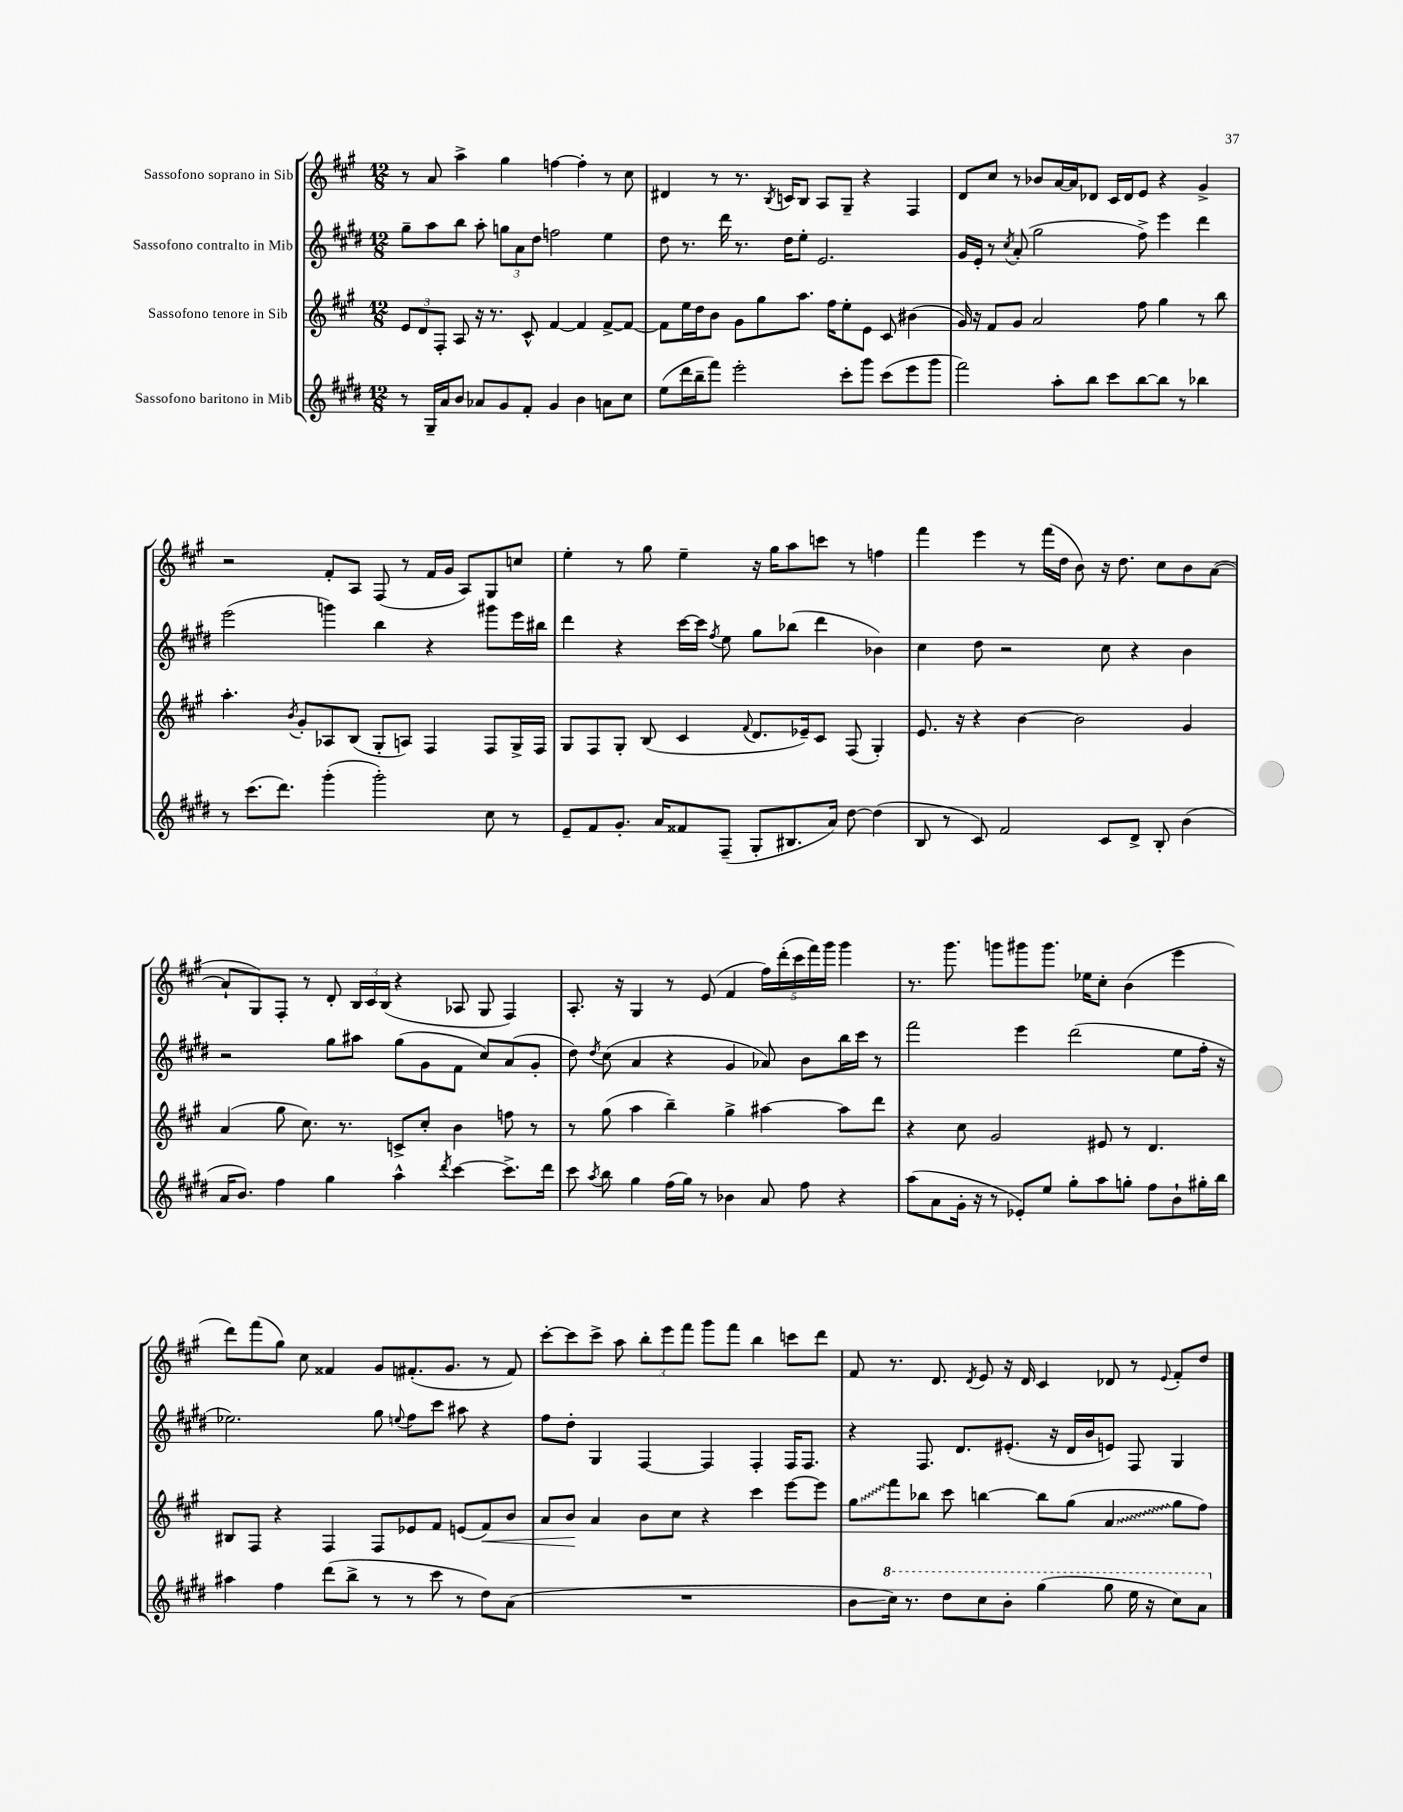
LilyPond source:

<<
\new StaffGroup <<
\new Staff = "s0" \with { instrumentName = "Sassofono soprano in Sib" } {
    \clef treble \key a \major \numericTimeSignature \time 12/8
    \autoBeamOff r8 a'8 a''4-> gis''4 f''4~ f''4-. r8 cis''8 |
    dis'4 r8 r8. \acciaccatura { b8 } c'16[ b8] a8[ gis8]-- r4 fis4 |
    d'8[ cis''8] r8 bes'8[ a'16~ a'16 des'8] cis'16[ des'16 e'8] r4 gis'4-> |
    r2 fis'8[-. a8] fis8( r8 fis'16[ gis'16] a8[) gis8 c''8] |
    e''4-. r8 gis''8 e''4-- r16 gis''16[ a''8 c'''8] r8 f''4 |
    fis'''4 e'''4 r8 fis'''16[( d''16] b'8) r16 d''8. cis''8[ b'8 a'8]~( |
    a'8[-! gis8) fis8]-. r8 d'8-. \tuplet 3/2 { b16[ cis'16 b16]( } r4 aes8 gis8 fis4) |
    a8.-. r16 gis4 r8 e'8( fis'4 \tuplet 5/4 { fis''16[) d'''16-.( cis'''16 fis'''16) gis'''16] } gis'''4 |
    r8. gis'''8. g'''8[ gis'''8 gis'''8.] ees''16[ cis''8]-. b'4( e'''4 |
    d'''8[) fis'''8( gis''8]) cis''8 fisis'4 gis'8[ fis'8.-.( gis'8.] r8 fis'8) |
    cis'''8[~-. cis'''8 cis'''8]-> a''8 \tuplet 3/2 { b''8[-. e'''8 fis'''8] } gis'''8[ fis'''8] b''4 c'''8[ d'''8] |
    fis'8 r8. d'8. \acciaccatura { d'8 } e'8 r16 d'16 cis'4 des'8 r8 \appoggiatura { e'8 } fis'8[-. d''8] \bar "|." |
}
\new Staff = "s1" \with { instrumentName = "Sassofono contralto in Mib" } {
    \clef treble \key e \major \numericTimeSignature \time 12/8
    \autoBeamOff gis''8[-- a''8 b''8] a''8-. \tuplet 3/2 { g''8[ a'8 dis''8] } f''2 e''4 |
    dis''8 r8. dis'''16 r8. dis''16[ e''8]-. e'2. |
    gis'16[ e'16]-. r8 \acciaccatura { cis''8 } a'8-.( gis''2 fis''8->) e'''4 dis'''4 |
    e'''2( g'''4) b''4 r4 gis'''8[ e'''16 bis''16] |
    dis'''4 r4 cis'''16[~ cis'''16] \acciaccatura { fis''8 } e''8 gis''8[ bes''8]( dis'''4 bes'4) |
    cis''4 dis''8 r2 cis''8 r4 b'4 |
    r2 gis''8[ ais''8] gis''8[( gis'8 fis'8] cis''8[) a'8( gis'8]-. |
    dis''8) \acciaccatura { dis''8 } cis''8( a'4 r4 gis'4 aes'8) b'8[ b''16 cis'''16] r8 |
    fis'''2 e'''4 dis'''2( e''8[ fis''16]-. r16 |
    ees''2.) gis''8 \appoggiatura { e''8 } fis''8[ cis'''8] ais''8 r4 |
    fis''8[ dis''8]-. gis4 fis4~ fis4 fis4-. fis16[ fis8.] |
    r4 fis8. dis'8.[ eis'8.]-.( r16 dis'16[ b'16 e'8]) fis8 gis4 \bar "|." |
}
\new Staff = "s2" \with { instrumentName = "Sassofono tenore in Sib" } {
    \clef treble \key a \major \numericTimeSignature \time 12/8
    \autoBeamOff \tuplet 3/2 { e'8[ d'8 fis8]-. } a8 r16 r8. cis'8-^ fis'4~ fis'4 fis'8[~-> fis'8]~ |
    fis'8[ e''16 d''16 b'8] gis'8[ gis''8 a''8.] fis''16[ e''8-. e'8] cis'8 bis'4( |
    gis'16) r16 fis'8[ gis'8] a'2 fis''8 gis''4 r8 b''8 |
    a''4.-. \acciaccatura { b'8 } gis'8[-. aes8 b8]( gis8[-. a8]) fis4 fis8[ gis16-> fis16] |
    gis8[ fis8 gis8]-. b8( cis'4 \appoggiatura { fis'8 } d'8.[ ees'16--) cis'8] fis8( gis4-.) |
    e'8. r16 r4 b'4~ b'2 gis'4 |
    a'4( gis''8 cis''8.) r8. c'8[-> cis''8]-. b'4 f''8 r8 |
    r8 gis''8( a''4 b''4--) gis''4-> ais''4~ ais''8[ d'''8] |
    r4 cis''8 gis'2 eis'8 r8 d'4. |
    bis8[ fis8] r4 fis4 fis8[ ees'8 fis'8] e'8[( fis'8\<) b'8] |
    a'8[ b'8]\! a'4 b'8[ cis''8] r4 cis'''4 e'''8[~ e'''8] |
    \once \override Glissando.style = #'zigzag gis''8[\glissando fis'''8 bes''8] cis'''8 b''4~ b''8[ gis''8]( \once \override Glissando.style = #'zigzag a'4\glissando gis''8[ fis''8]) \bar "|." |
}
\new Staff = "s3" \with { instrumentName = "Sassofono baritono in Mib" } {
    \clef treble \key e \major \numericTimeSignature \time 12/8
    \autoBeamOff r8 gis16[-- a'16 b'8] aes'8[ gis'8 fis'8]-. gis'4 b'4 a'8[ cis''8] |
    e''8[( dis'''16 b''16-- fis'''8]) e'''2-. cis'''8[-. gis'''8] cis'''8[( e'''8 gis'''8] |
    fis'''2) a''8[-. b''8] cis'''8[ b''8~ b''8] r8 bes''4 |
    r8 cis'''8.[( dis'''8.]) gis'''4-.( gis'''2-.) cis''8 r8 |
    e'8[-- fis'8 gis'8.]-. a'16[ fisis'8 fis8]--( gis8[-. bis8. a'16]) dis''8~ dis''4( |
    b8 r8 cis'8) fis'2 cis'8[ dis'8]-> b8-. b'4( |
    a'16[ b'8.]) fis''4 gis''4 a''4-^ \acciaccatura { dis'''8 } cis'''4~ cis'''8.[-> dis'''16] |
    cis'''8 \acciaccatura { a''8 } b''8 gis''4 fis''16[( gis''16]) r8 bes'4 a'8 fis''8 r4 |
    a''8[( a'8 gis'16]-. r16 r8 ees'8[-.) e''8] gis''8[-. a''8 g''8]-. fis''8[ b'8-! gis''16-. b''16] |
    ais''4 fis''4 dis'''8[( b''8]-> r8 r8 cis'''8 r8 dis''8[) a'8]( |
    R1. |
    b'8[\glissando \ottava #1 cis'''16]) r8. dis'''8[ cis'''8 b''8]-. gis'''4( gis'''8 e'''16 r16 cis'''8[) a''8] \ottava #0 \bar "|." |
}
>>
>>
\layout { \context { \Score \remove "Bar_number_engraver" } }
